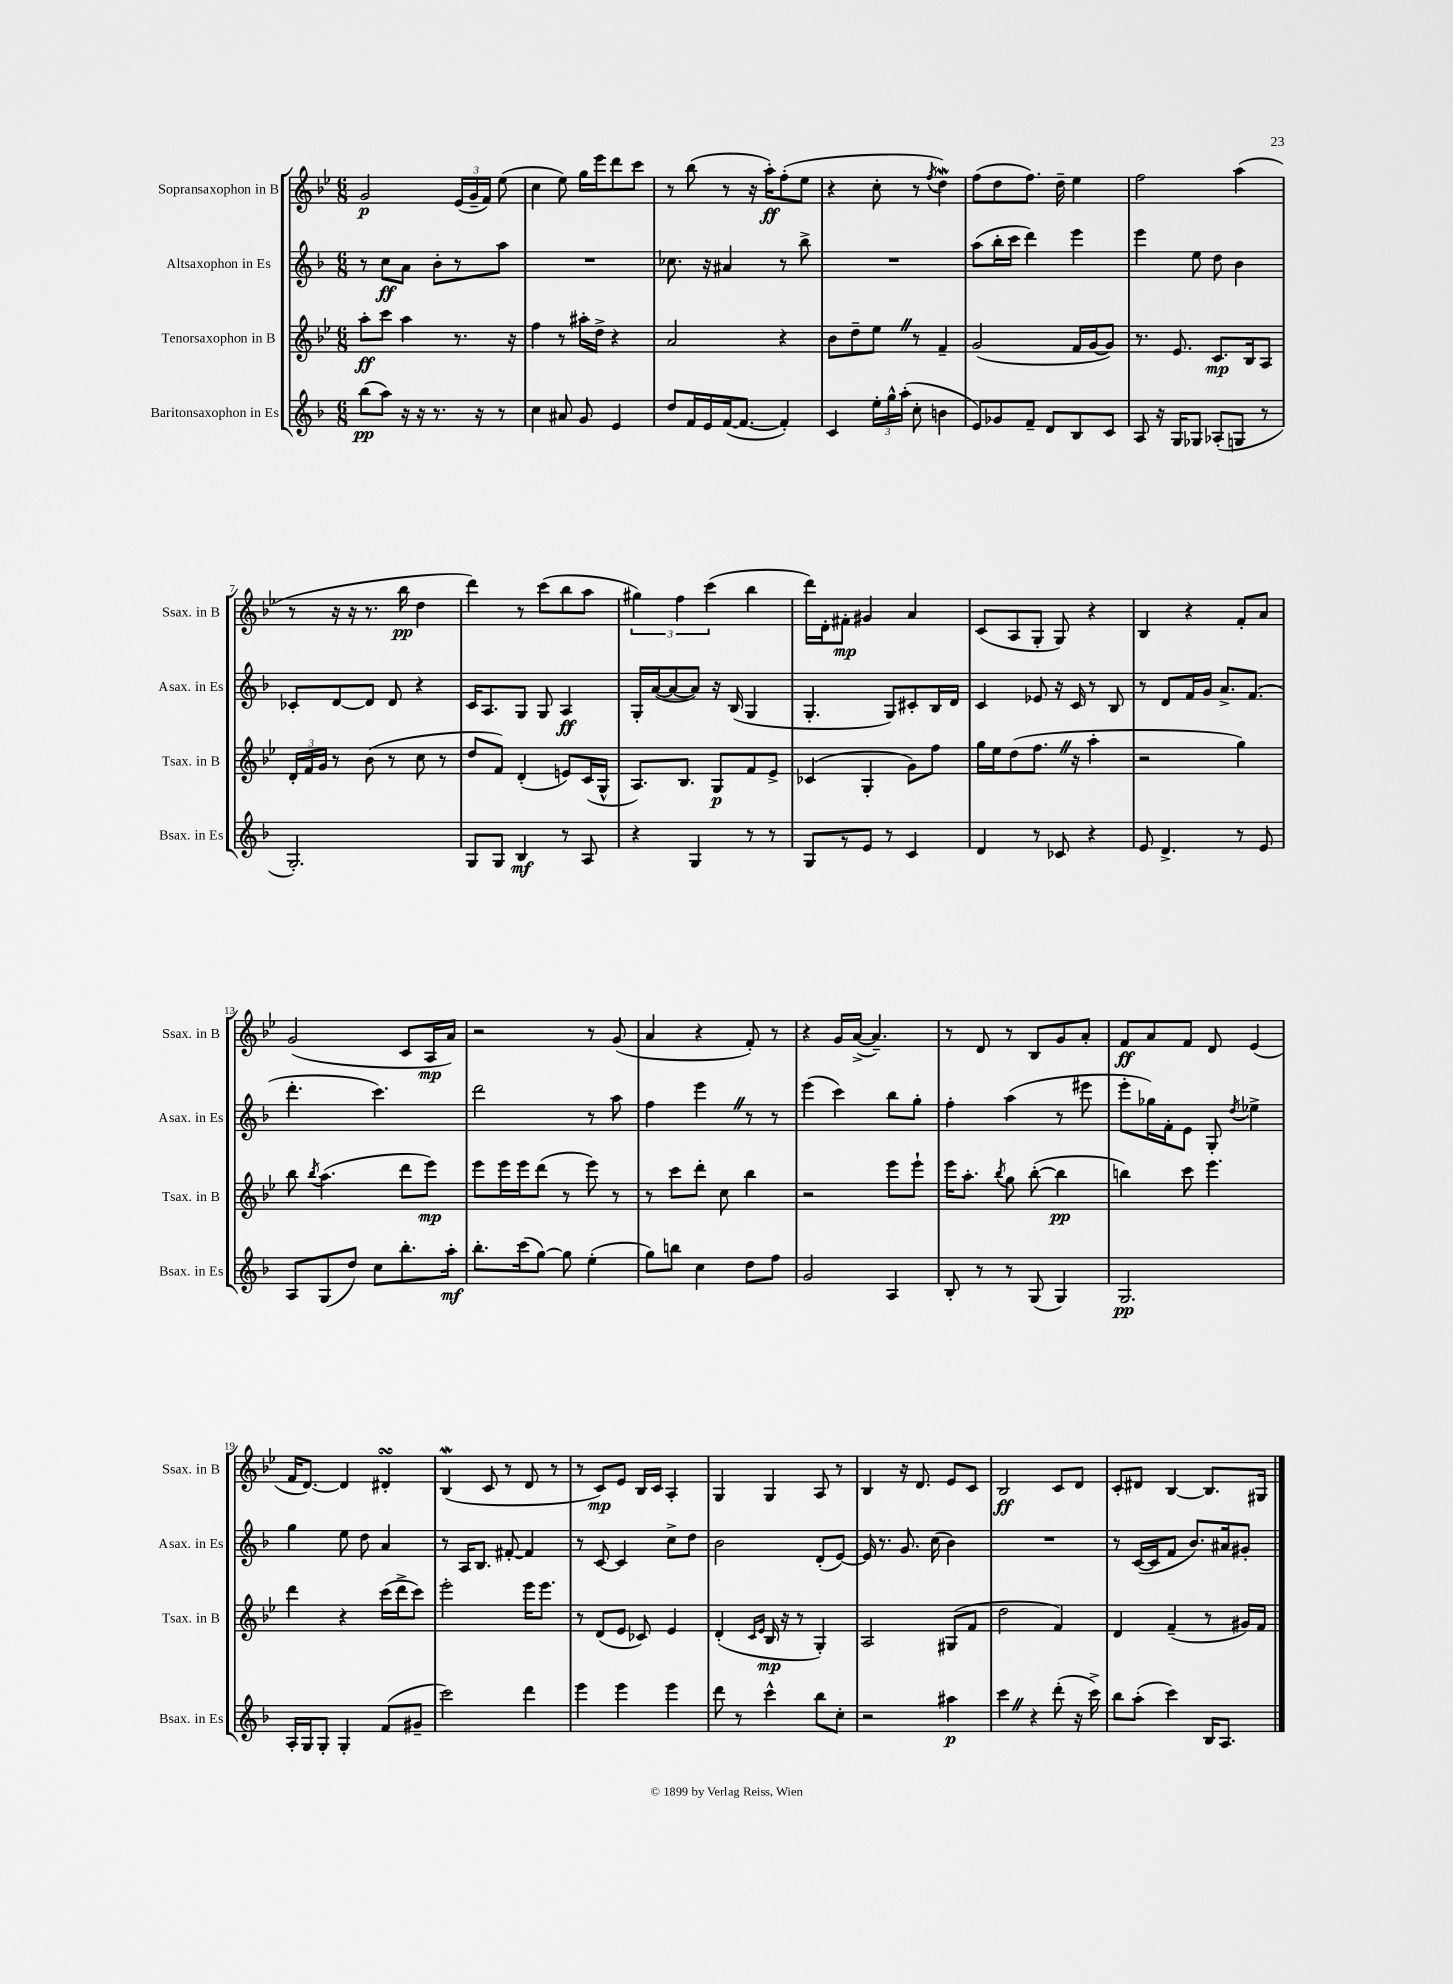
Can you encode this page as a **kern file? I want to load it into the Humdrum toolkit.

**kern	**dynam	**kern	**dynam	**kern	**dynam	**kern	**dynam
*part4	*part4	*part3	*part3	*part2	*part2	*part1	*part1
*staff4	*staff4	*staff3	*staff3	*staff2	*staff2	*staff1	*staff1
*I"Baritonsaxophon in Es	*	*I"Tenorsaxophon in B	*	*I"Altsaxophon in Es	*	*I"Sopransaxophon in B	*
*I'Bsax. in Es	*	*I'Tsax. in B	*	*I'Asax. in Es	*	*I'Ssax. in B	*
*clefG2	*	*clefG2	*	*clefG2	*	*clefG2	*
*k[b-]	*	*k[b-e-]	*	*k[b-]	*	*k[b-e-]	*
*M6/8	*	*M6/8	*	*M6/8	*	*M6/8	*
=1	=1	=1	=1	=1	=1	=1	=1
(8bb-\L	pp	8aa'\L	ff	8r	.	2g/	p
8aa\J)	.	8ccc\J	.	8cc\L	ff	.	.
16r	.	4aa\	.	8a\J	.	.	.
16r	.	.	.	.	.	.	.
8.r	.	.	.	8b-'\L	.	.	.
.	.	8.r	.	8r	.	(24e-/LL	.
.	.	.	.	.	.	24g~/	.
16r	.	.	.	.	.	.	.
.	.	.	.	.	.	24f/JJ)	.
8r	.	.	.	8aa\J	.	(8ee-\	.
.	.	16r	.	.	.	.	.
=2	=2	=2	=2	=2	=2	=2	=2
4cc\	.	4ff\	.	2.r	.	4cc\	.
8a#X/	.	8r	.	.	.	8ee-\)	.
8g/	.	16aa#X'\LL	.	.	.	16gg\LL	.
.	.	16dd^\JJ	.	.	.	16eee-\J	.
4e/	.	4r	.	.	.	8ddd\	.
.	.	.	.	.	.	8ccc\J	.
=3	=3	=3	=3	=3	=3	=3	=3
8dd/L	.	2a/	.	8.cc-X\	.	8r	.
16f/L	.	.	.	.	.	(8bb-\	.
16e/	.	.	.	16r	.	.	.
([16f/J	.	.	.	4a#X/	.	8r	.
8.f/J_	.	.	.	.	.	.	.
.	.	.	.	.	.	16r	.
.	.	.	.	.	.	16aa'\KL)	ff
4f'/])	.	4r	.	8r	.	(8ff'\	.
.	.	.	.	8bb-^\	.	8ee-\J	.
=4	=4	=4	=4	=4	=4	=4	=4
4c/	.	8b-\L	.	2.r	.	4r	.
.	.	8dd~\	.	.	.	.	.
24ee'\LL	.	8ee-Z\J	.	.	.	8cc'\	.
24gg^^\	.	.	.	.	.	.	.
(24aa'\JJ	.	.	.	.	.	.	.
8cc'\	.	8r	.	.	.	8r	.
.	.	.	.	.	.	8qff/	.
4bn\	.	4f~/	.	.	.	4ddW\)	.
=5	=5	=5	=5	=5	=5	=5	=5
8e/L)	.	(2g/	.	(8aa\L	.	(8ff\L	.
8g-X/	.	.	.	16bb-'\L	.	8dd\	.
.	.	.	.	16ccc\JJ	.	.	.
8f~/J	.	.	.	4ddd\)	.	8.ff\J)	.
8d/L	.	.	.	.	.	.	.
.	.	.	.	.	.	16dd~\	.
8B-/	.	16f/LL	.	4eee\	.	4ee-\	.
.	.	[16g/J	.	.	.	.	.
8c/J	.	8g/J])	.	.	.	.	.
=6	=6	=6	=6	=6	=6	=6	=6
8A/	.	8.r	.	4eee\	.	2ff\	.
16r	.	.	.	.	.	.	.
16G/KL	.	8.e-/	.	.	.	.	.
8G-X/J	.	.	.	8ee\	.	.	.
(8A-X'/L	.	8.c/L	mp	8dd\	.	.	.
8Gn/J	.	.	.	4b-\	.	(4aa\	.
.	.	16B-/k	.	.	.	.	.
8r	.	8A/J	.	.	.	.	.
!!LO:LB:g=z
=7	=7	=7	=7	=7	=7	=7	=7
2.G'/)	.	24d'/LL	.	8c-X'/L	.	8r	.
.	.	24f/	.	.	.	.	.
.	.	24g/JJ	.	.	.	.	.
.	.	8r	.	[8d/	.	16r	.
.	.	.	.	.	.	16r	.
.	.	(8b-\	.	8d/J]	.	8.r	.
.	.	8r	.	8d/	.	.	.
.	.	.	.	.	.	16bb-\	pp
.	.	8cc\	.	4r	.	4dd\	.
.	.	8r	.	.	.	.	.
=8	=8	=8	=8	=8	=8	=8	=8
8G/L	.	8dd/L	.	16c/KL	.	4ddd\)	.
.	.	.	.	8.A/	.	.	.
8G/J	.	8f/J)	.	.	.	.	.
4B-/	mf	(4d'/	.	8G/J	.	8r	.
.	.	.	.	8G/	.	(8ccc\L	.
8r	.	8en/L)	.	4A/	ff	8bb-\	.
8A/	.	(16c/L	.	.	.	8aa\J	.
.	.	16G^^/JJ	.	.	.	.	.
=9	=9	=9	=9	=9	=9	=9	=9
4r	.	8.A/L)	.	16G'/LL	.	6gg#X\)	.
.	.	.	.	([16a/J	.	.	.
.	.	.	.	8a/_	.	.	.
.	.	.	.	.	.	6ff\	.
.	.	8.B-/J	.	.	.	.	.
4G/	.	.	.	8a/J])	.	.	.
.	.	.	.	.	.	(6ccc\	.
.	.	8G/L	p	16r	.	.	.
.	.	.	.	(16B-/	.	.	.
8r	.	8f/	.	4G/	.	4bb-\	.
8r	.	8e-^/J	.	.	.	.	.
=10	=10	=10	=10	=10	=10	=10	=10
8G/L	.	(4c-X/	.	4.G'/	.	16ddd\LL)	.
.	.	.	.	.	.	16d'\J	.
8r	.	.	.	.	.	8f#X'\J	mp
8e/J	.	4G'/	.	.	.	4g#X/	.
8r	.	.	.	8G/L)	.	.	.
4c/	.	8g\L)	.	8c#X'/	.	4a/	.
.	.	8ff\J	.	16B-/L	.	.	.
.	.	.	.	16d/JJ	.	.	.
=11	=11	=11	=11	=11	=11	=11	=11
4d/	.	16gg\LL	.	4c/	.	(8c/L	.
.	.	16ee-\J	.	.	.	.	.
.	.	(8dd\	.	.	.	8A/	.
8r	.	8.ffZ\J	.	8e-X/	.	8G'/J	.
8c-X/	.	.	.	16r	.	8G/)	.
.	.	16r	.	16c/	.	.	.
4r	.	4aa'\	.	8r	.	4r	.
.	.	.	.	8B-/	.	.	.
=12	=12	=12	=12	=12	=12	=12	=12
8e/	.	2r	.	8r	.	4B-/	.
4.d^/	.	.	.	8d/L	.	.	.
.	.	.	.	16f/L	.	4r	.
.	.	.	.	16g/JJ	.	.	.
.	.	.	.	8.a^/L	.	.	.
8r	.	4gg\)	.	.	.	8f'/L	.
.	.	.	.	(8.f/J	.	.	.
8e/	.	.	.	.	.	8a/J	.
!!LO:LB:g=z
=13	=13	=13	=13	=13	=13	=13	=13
8A/L	.	8bb-\	.	4.ddd'\	.	(2g/	.
.	.	8qbb-/	.	.	.	.	.
(8G/	.	(4.aa\	.	.	.	.	.
8dd/J)	.	.	.	.	.	.	.
8cc\L	.	.	.	4.ccc\)	.	.	.
8.bb-'\	.	8ddd\L	.	.	.	8c/L	.
.	.	8eee-\J)	mp	.	.	16A/L	mp
16aa'\Jk	mf	.	.	.	.	16a/JJ)	.
=14	=14	=14	=14	=14	=14	=14	=14
8.bb-'\L	.	8eee-\L	.	2ddd\	.	2r	.
.	.	16eee-\L	.	.	.	.	.
(16ccc\k	.	16eee-\J	.	.	.	.	.
[8gg\J)	.	(8ddd\J	.	.	.	.	.
8gg\]	.	8r	.	.	.	.	.
(4ee'\	.	8eee-\)	.	8r	.	8r	.
.	.	8r	.	8aa\	.	(8g/	.
=15	=15	=15	=15	=15	=15	=15	=15
8gg\L)	.	8r	.	4ff\	.	4a/	.
8bbn\J	.	8ccc\L	.	.	.	.	.
4cc\	.	8ddd'\J	.	4eeeZ\	.	4r	.
.	.	8cc\	.	.	.	.	.
8dd\L	.	4bb-\	.	8r	.	8f'/)	.
8ff\J	.	.	.	8r	.	8r	.
=16	=16	=16	=16	=16	=16	=16	=16
2g/	.	2r	.	(4eee\	.	4r	.
.	.	.	.	4ccc\)	.	16g/LL	.
.	.	.	.	.	.	([16a^/JJ	.
.	.	.	.	.	.	4.a~/])	.
4A/	.	8eee-\L	.	8bb-\L	.	.	.
.	.	8eee-`\J	.	8gg'\J	.	.	.
=17	=17	=17	=17	=17	=17	=17	=17
8B-'/	.	16eee-\KL	.	4ff'\	.	8r	.
.	.	8.aa'\J	.	.	.	.	.
8r	.	.	.	.	.	8d/	.
.	.	8qbb-/	.	.	.	.	.
8r	.	8gg\	.	(4aa\	.	8r	.
(8G/	.	([8bb-'\	.	.	.	8B-/L	.
4G/)	.	4bb-\]	pp	8r	.	8g/	.
.	.	.	.	8eee#X\	.	8a'/J	.
=18	=18	=18	=18	=18	=18	=18	=18
2.G/	pp	4bbn\)	.	8eee'\L	.	8f/L	ff
.	.	.	.	16gg-X\L)	.	8a/	.
.	.	.	.	16f'\J	.	.	.
.	.	8ccc\	.	8e\J	.	8f/J	.
.	.	4.eee-\	.	8G'/	.	8d/	.
.	.	.	.	8qdd/	.	.	.
.	.	.	.	4ee-X^\	.	(4e-/	.
!!LO:LB:g=z
=19	=19	=19	=19	=19	=19	=19	=19
16A'/LL	.	4ddd\	.	4gg\	.	16f/KL	.
16G/J	.	.	.	.	.	[8.d/J)	.
8G'/J	.	.	.	.	.	.	.
4G'/	.	4r	.	8ee\	.	4d/]	.
.	.	.	.	8dd\	.	.	.
(8f/L	.	(16ccc\LL	.	4a/	.	4d#XsSsS'/	.
.	.	16ddd^\J	.	.	.	.	.
8g#X~/J	.	8ccc\J)	.	.	.	.	.
=20	=20	=20	=20	=20	=20	=20	=20
2ccc\)	.	2eee-'\	.	8r	.	(4B-w/	.
.	.	.	.	16A/KL	.	.	.
.	.	.	.	8.B-/J	.	.	.
.	.	.	.	.	.	8c/	.
.	.	.	.	[8f#X'/	.	8r	.
4ddd\	.	16eee-\KL	.	4f#/]	.	8d/	.
.	.	8.eee-\J	.	.	.	.	.
.	.	.	.	.	.	8r	.
=21	=21	=21	=21	=21	=21	=21	=21
4eee\	.	8r	.	8r	.	8r	.
.	.	(8d/L	.	[8c/	.	8c/L)	mp
4eee\	.	8e-/J	.	4c/]	.	8e-/J	.
.	.	8c-X/)	.	.	.	16B-/LL	.
.	.	.	.	.	.	16c/JJ	.
4eee\	.	4e-/	.	8cc^\L	.	4A'/	.
.	.	.	.	8dd\J	.	.	.
=22	=22	=22	=22	=22	=22	=22	=22
8ddd\	.	(4d'/	.	2b-\	.	4G/	.
8r	.	.	.	.	.	.	.
.	.	16qqc/LL	.	.	.	.	.
.	.	16qqe-/JJ	.	.	.	.	.
4ccc^^\	.	16B-/	mp	.	.	4G/	.
.	.	16r	.	.	.	.	.
.	.	8r	.	.	.	.	.
8bb-\L	.	4G'/)	.	(8d'/L	.	8A/	.
8cc'\J	.	.	.	[8e/J)	.	8r	.
=23	=23	=23	=23	=23	=23	=23	=23
2r	.	2A/	.	16e/]	.	4B-/	.
.	.	.	.	8.r	.	.	.
.	.	.	.	8.g/	.	16r	.
.	.	.	.	.	.	8.d/	.
.	.	.	.	(16cc\	.	.	.
4aa#X\	p	(8G#X/L	.	4b-\)	.	8e-/L	.
.	.	8f/J	.	.	.	8c/J	.
=24	=24	=24	=24	=24	=24	=24	=24
4cccZ\	.	2dd\	.	2.r	.	2B-/	ff
4r	.	.	.	.	.	.	.
(8ddd'\	.	4f/)	.	.	.	8c/L	.
16r	.	.	.	.	.	8d/J	.
16ccc^\)	.	.	.	.	.	.	.
=25	=25	=25	=25	=25	=25	=25	=25
8bb-\L	.	4d/	.	8r	.	8c'/L	.
(8aa'\J	.	.	.	([16c/LL	.	8d#X/J	.
.	.	.	.	16c/J]	.	.	.
4ccc\)	.	(4f~/	.	8f/J	.	[4B-/	.
.	.	.	.	8.b-/L)	.	.	.
16B-/KL	.	8r	.	.	.	8.B-/L]	.
8.A/J	.	.	.	16a#X/k	.	.	.
.	.	16g#X/LL)	.	8g#X'/J	.	.	.
.	.	16f/JJ	.	.	.	16G#X/Jk	.
==	==	==	==	==	==	==	==
*-	*-	*-	*-	*-	*-	*-	*-
